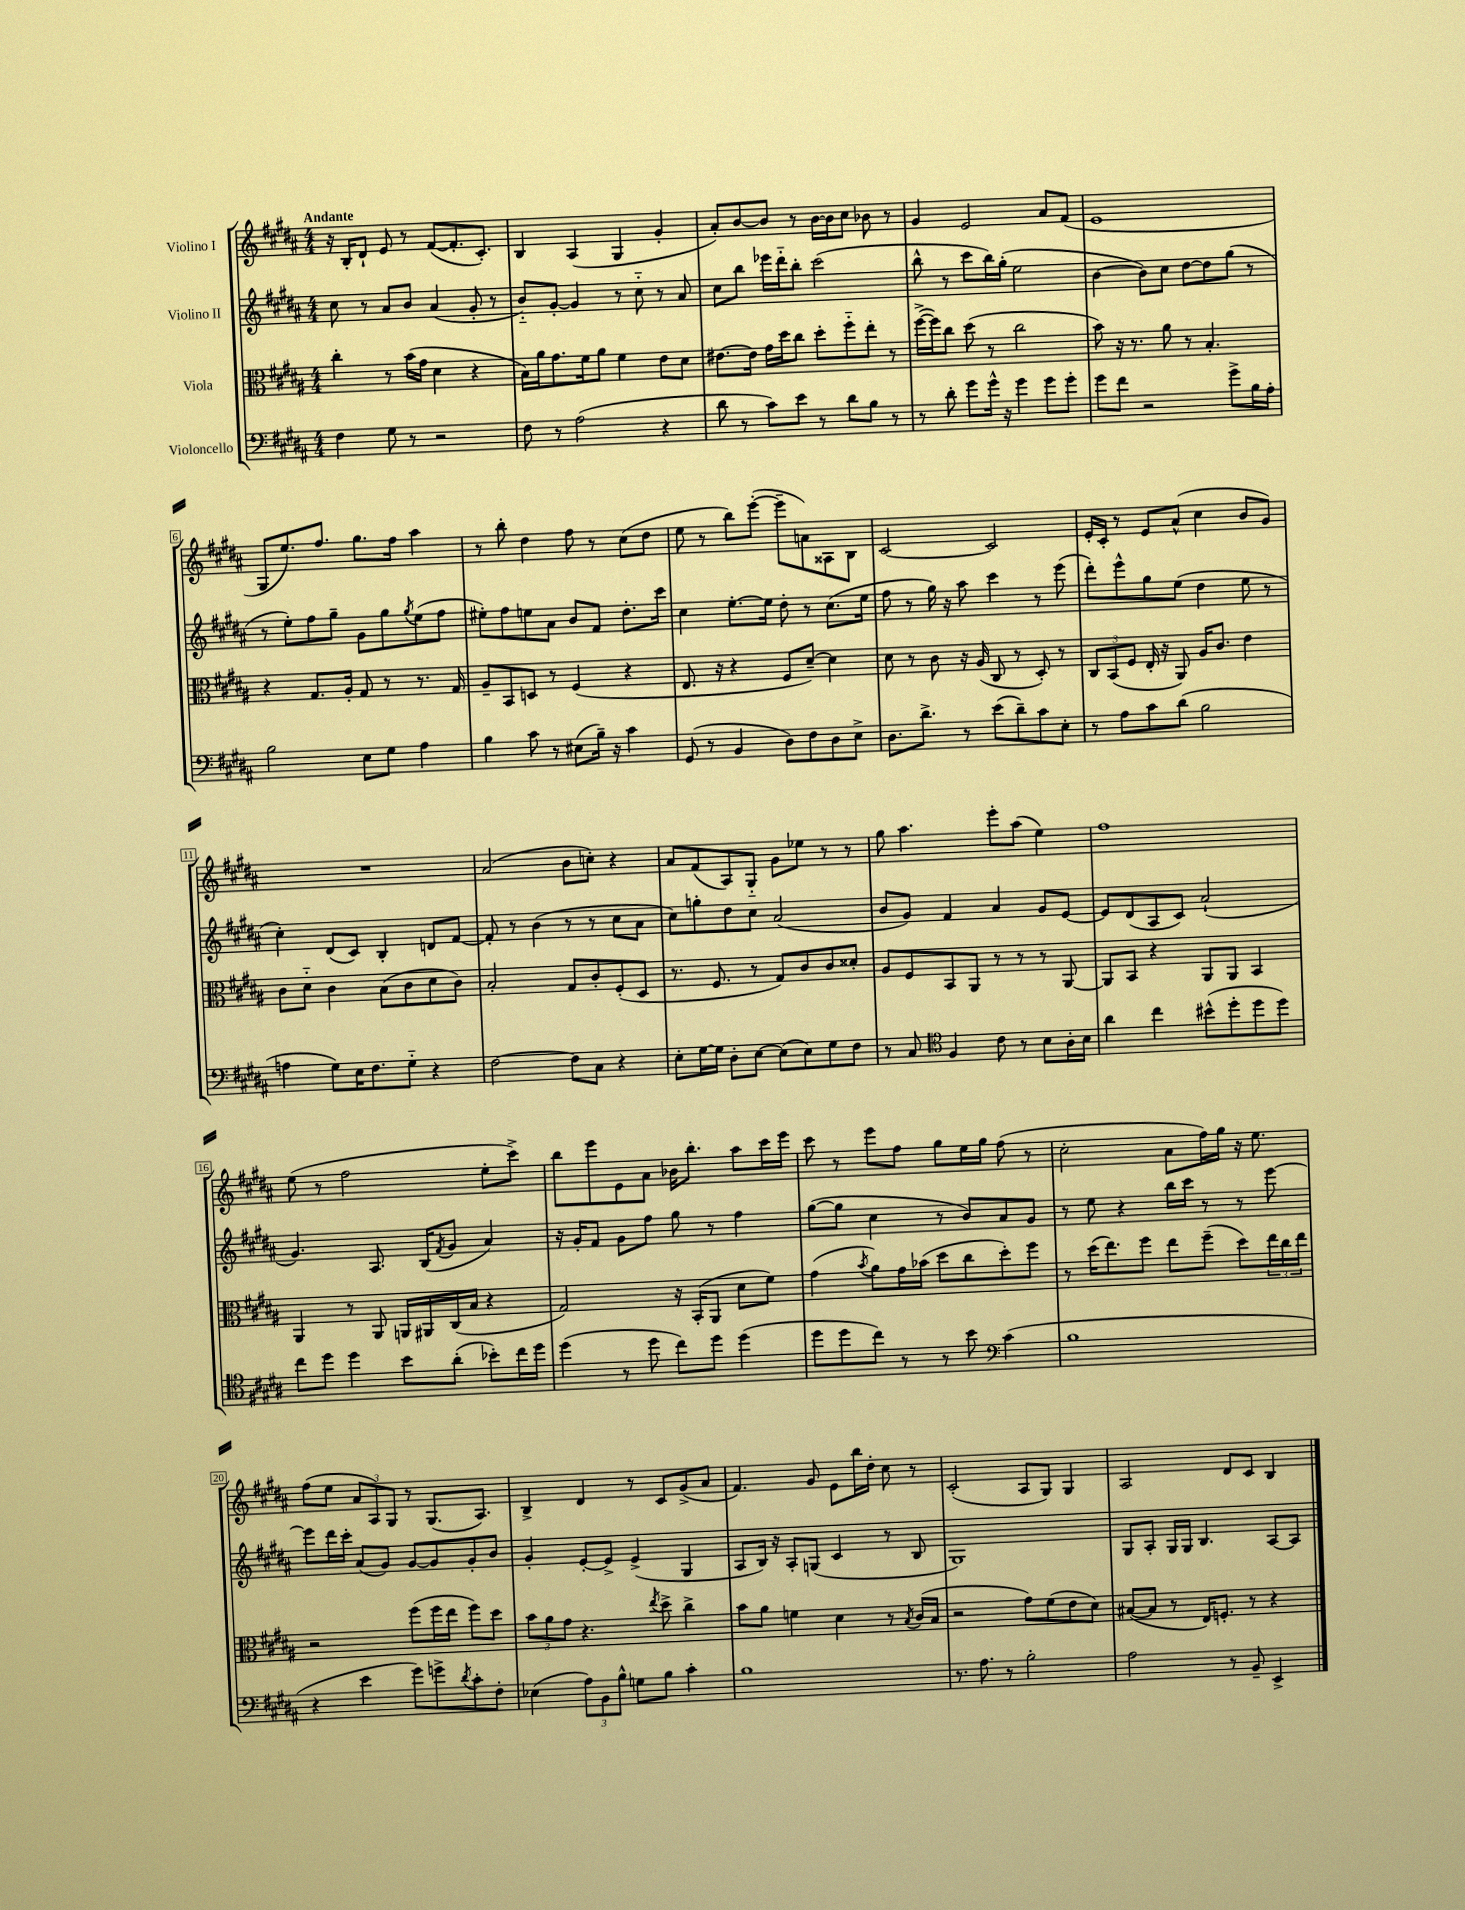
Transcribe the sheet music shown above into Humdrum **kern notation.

**kern	**kern	**kern	**kern
*staff4	*staff3	*staff2	*staff1
*clefF4	*clefC3	*clefG2	*clefG2
*k[f#c#g#d#a#]	*k[f#c#g#d#a#]	*k[f#c#g#d#a#]	*k[f#c#g#d#a#]
*M4/4	*M4/4	*M4/4	*M4/4
4F#	4cc#'	8cc#	16r
.	.	.	16B'
.	.	8r	8d#`
8G#	8r	8a#	8e
8r	(16b	8b	8r
.	16g#	.	.
2r	4d#	(4a#	([8f#
.	.	.	8.f#']
.	4r	8g#'	.
.	.	.	8.c#')
.	.	8r	.
=	=	=	=
8F#	16B)	8b'~)	4B
.	16a#	.	.
8r	8.g#	[8g#'	.
(2A#	.	4g#]	(4A#
.	16f#	.	.
.	8a#	.	.
.	4f#	8r	4G#
.	.	8cc#'~	.
4r	8e	8r	4g#'
.	8d#	8a#	.
=	=	=	=
8d#	[8.e#	8cc#	8a#')
8r	.	8bb	[8b
.	16e#]	.	.
8c#)	16g#	16eee-	8b]
.	16dd#	16ddd#'~	.
8e	8cc#	8bb'	8r
8r	8dd#'	(2ccc#	[16b
.	.	.	16b]
8d#	8ff#'~	.	8cc#
8B	8ee'	.	8b-
8r	8r	.	8r
=	=	=	=
8r	([16ff#^	8bb^^	4g#
.	16ff#])	.	.
8d#'	8cc#	8r	.
8g#	(8dd#	8ccc#	2e
16g#^^	8r	16bb)	.
16r	.	(16gg#'	.
4g#	2cc#	2ee	.
8g#	.	.	8a#
8g#'	.	.	(8f#
=	=	=	=
8g#	8b)	[4b	1e
8f#	16r	.	.
.	8.r	.	.
2r	.	8b])	.
.	8a#	8cc#	.
.	8r	[8dd#	.
.	4.B'	8dd#]	.
8g#^	.	(8gg#	.
16B	.	8r	.
16A#'	.	.	.
=	=	=	=
2B	4r	8r	8G#
.	.	8ee')	8.ee)
.	8.G#	8ff#	.
.	.	.	8.ff#
.	.	8gg#~	.
.	16A#'	.	.
8E	8G#	8g#	8.gg#
8G#	8r	8gg#	.
.	.	.	16ff#
.	.	8qgg#	.
4A#	8.r	(8ee	4aa#
.	.	8ff#	.
.	16G#	.	.
=	=	=	=
4B	8A#~	8ee#')	8r
.	8BB	8ff#	8bb'
8c#	8D	8ee	4dd#
8r	8r	8a#	.
(8E#	(4F#	8b	8ff#
16B~)	.	8f#	8r
16r	.	.	.
4c#	4r	8.dd#'	(8cc#
.	.	.	8dd#
.	.	16ccc#	.
=	=	=	=
(8GG#	8.E	4cc#	8ee
8r	.	.	8r
.	16r	.	.
4BB	4r	[8.ee'	8bb)
.	.	.	([8eee'
.	.	16ee]	.
8D#)	8F#	8dd#'	8eee~]
8F#	[8d#~)	8r	8a)
8D#	4d#]	(8.cc#	8A##
8E^	.	.	8B
.	.	16ee	.
=	=	=	=
8.D#	8d#	8ff#	[2c#
.	8r	8r	.
8.d#^	.	.	.
.	8c#	16gg#)	.
.	.	16r	.
8r	16r	8aa#	.
.	(16A#	.	.
(8e	8C#	4ccc#	2c#]
8d#~)	8r	.	.
8c#	8D#')	8r	.
8E'	8r	(8eee	.
=	=	=	=
8r	12C#	8ddd#')	16e'
.	.	.	16c#'
.	(12BB	.	.
8A#	.	8eee^^	8r
.	12F#	.	.
8c#	16E'	8gg#	8e
.	16r	.	.
(8d#	8AA#)	(8ee	(8a#^^
2B	16A#	4dd#	4cc#
.	8.c#	.	.
.	4e	8ee	8b
.	.	8r	8g#)
=	=	=	=
4A	8c#	4cc#')	1r
.	8d#'~	.	.
8G#)	4c#	(8d#	.
16E	.	8c#)	.
8.F#	.	.	.
.	(8B	4B'	.
8G#'~	8c#	.	.
4r	8d#	8d	.
.	8c#)	[8f#	.
=	=	=	=
[2F#	2B'	8f#']	(2a#
.	.	8r	.
.	.	(4b	.
8F#]	8G#	8r	8b
8C#	8c#'	8r	8cc')
4r	(8F#'	8cc#	4r
.	8D#	8a#	.
=	=	=	=
8E'	8.r	8cc#)	8a#
[16G#	.	8gg'	(8f#
16G#]	8.F#	.	.
8D#'	.	8dd#	8A#)
[8E	8r	8cc#	8G#'~
(8E]	8G#)	(2a#	8g#
8E)	8c#	.	8ee-
8G#	8c#	.	8r
8F#	8d##'	.	8r
=	=	=	=
8r	8A#	8b	8gg#
8C#	8F#	8g#)	4.aa#
*clefC4	*	*	*
4F#	8BB	4f#	.
.	8AA#	.	.
8c#	8r	4a#	8eee'
8r	8r	.	(8aa#
8B	8r	8g#	4ee)
16A#'	[8AA#	[8e	.
16B	.	.	.
=	=	=	=
4a#	8AA#]	8e]	1ff#
.	8BB	(8d#	.
4cc#	4r	8A#	.
.	.	8c#)	.
(8b#^^	8AA#	(2a#`	.
8dd#'	8AA#	.	.
8dd#	4BB	.	.
8dd#)	.	.	.
=	=	=	=
8cc#	4AA#	4.g#)	(8ee
8dd#	.	.	8r
4dd#	8r	.	2ff#
.	8AA#	8.A#	.
8b	16AA	.	.
.	16AA#	(16B	.
.	.	8qf#	.
(8a#'	(16C#	8g#	.
.	16B	.	.
8b-')	4r	4a#)	8ee'
16cc#	.	.	8ccc#^)
16dd#	.	.	.
=	=	=	=
(4dd#	2G#)	16r	8bb
.	.	16g#'	.
.	.	8f#	8eee
8r	.	8g#	8e
8dd#	.	8ff#	8a#
8cc#)	16r	8gg#	16b-
.	(16BB'	.	8.bb'
8dd#	8AA#	8r	.
(4dd#	8d#	4ff#	8aa#
.	8f#)	.	16ccc#
.	.	.	16eee
=	=	=	=
8dd#	(4g#	([8gg#	8ccc#
8dd#	.	8gg#]	8r
.	8qb	.	.
8cc#)	8a#)	4cc#	8eee
8r	16g#	.	8ff#
.	(16b-	.	.
8r	8dd#	8r	8gg#
8b	8cc#	8b)	16ee
.	.	.	16gg#
*clefF4	*	*	*
(4c#	8dd#')	8a#	(8ff#
.	8ff#	8g#	8r
=	=	=	=
1B	8r	8r	2cc#'
.	(16dd#	8ee	.
.	8.ee)	.	.
.	.	4r	.
.	8ff#	.	.
.	8ee	16bb	8a#
.	.	16ccc#	.
.	(8ff#~	8r	16ff#)
.	.	.	16gg#
.	8dd#)	8r	16r
.	.	.	8.ee
.	24ee	[8eee	.
.	24cc#	.	.
.	24ee	.	.
=	=	=	=
4r	2r	8eee]	(8ff#
.	.	16ddd#	8ee
.	.	16ccc#'	.
4e	.	(8a#	12a#
.	.	.	12A#)
.	.	8g#)	.
.	.	.	12G#
8g#)	(8ff#	[8g#	8r
8g^	16ff#	8g#]	(8.G#
.	16ee	.	.
8qd#	.	.	.
8c#'	8ff#)	8g#'	.
.	.	.	8.A#)
8F#'	8dd#	8b	.
=	=	=	=
(4E-	12b	4g#'	4B^
.	12a#	.	.
.	12g#	.	.
12A#)	4.r	[8e'	4d#
12BB	.	.	.
.	.	8e^]	.
12B^^	.	.	.
8G	.	(4e^	8r
.	8qee	.	.
8B	8dd#^	.	8c#
4c#'	4cc#^	4G#	(8g#^
.	.	.	8a#
=	=	=	=
1B	8b	8A#	4.f#)
.	8a#	16B)	.
.	.	16r	.
.	4f	8A#'	.
.	.	(8G	8g#
.	4d#	4c#	8e
.	.	.	16bb
.	.	.	16dd#'
.	8r	8r	8cc#
.	8qB	.	.
.	(16c#	8B	8r
.	16B	.	.
=	=	=	=
8.r	2r	1G#)	(2c#'
8.A#	.	.	.
8r	.	.	.
2B'	8g#)	.	8A#
.	(8f#	.	8G#)
.	8e	.	4G#
.	8d#)	.	.
=	=	=	=
2A#	([8B#	8G#	2A#
.	8B#]	8A#'	.
.	8r	16G#	.
.	.	16G#	.
.	16E)	4.B	.
.	8.F'	.	.
8r	.	.	8d#
8BB~	8r	.	8c#
4EE^	4r	[8A#	4B
.	.	8A#]	.
==	==	==	==
*-	*-	*-	*-
